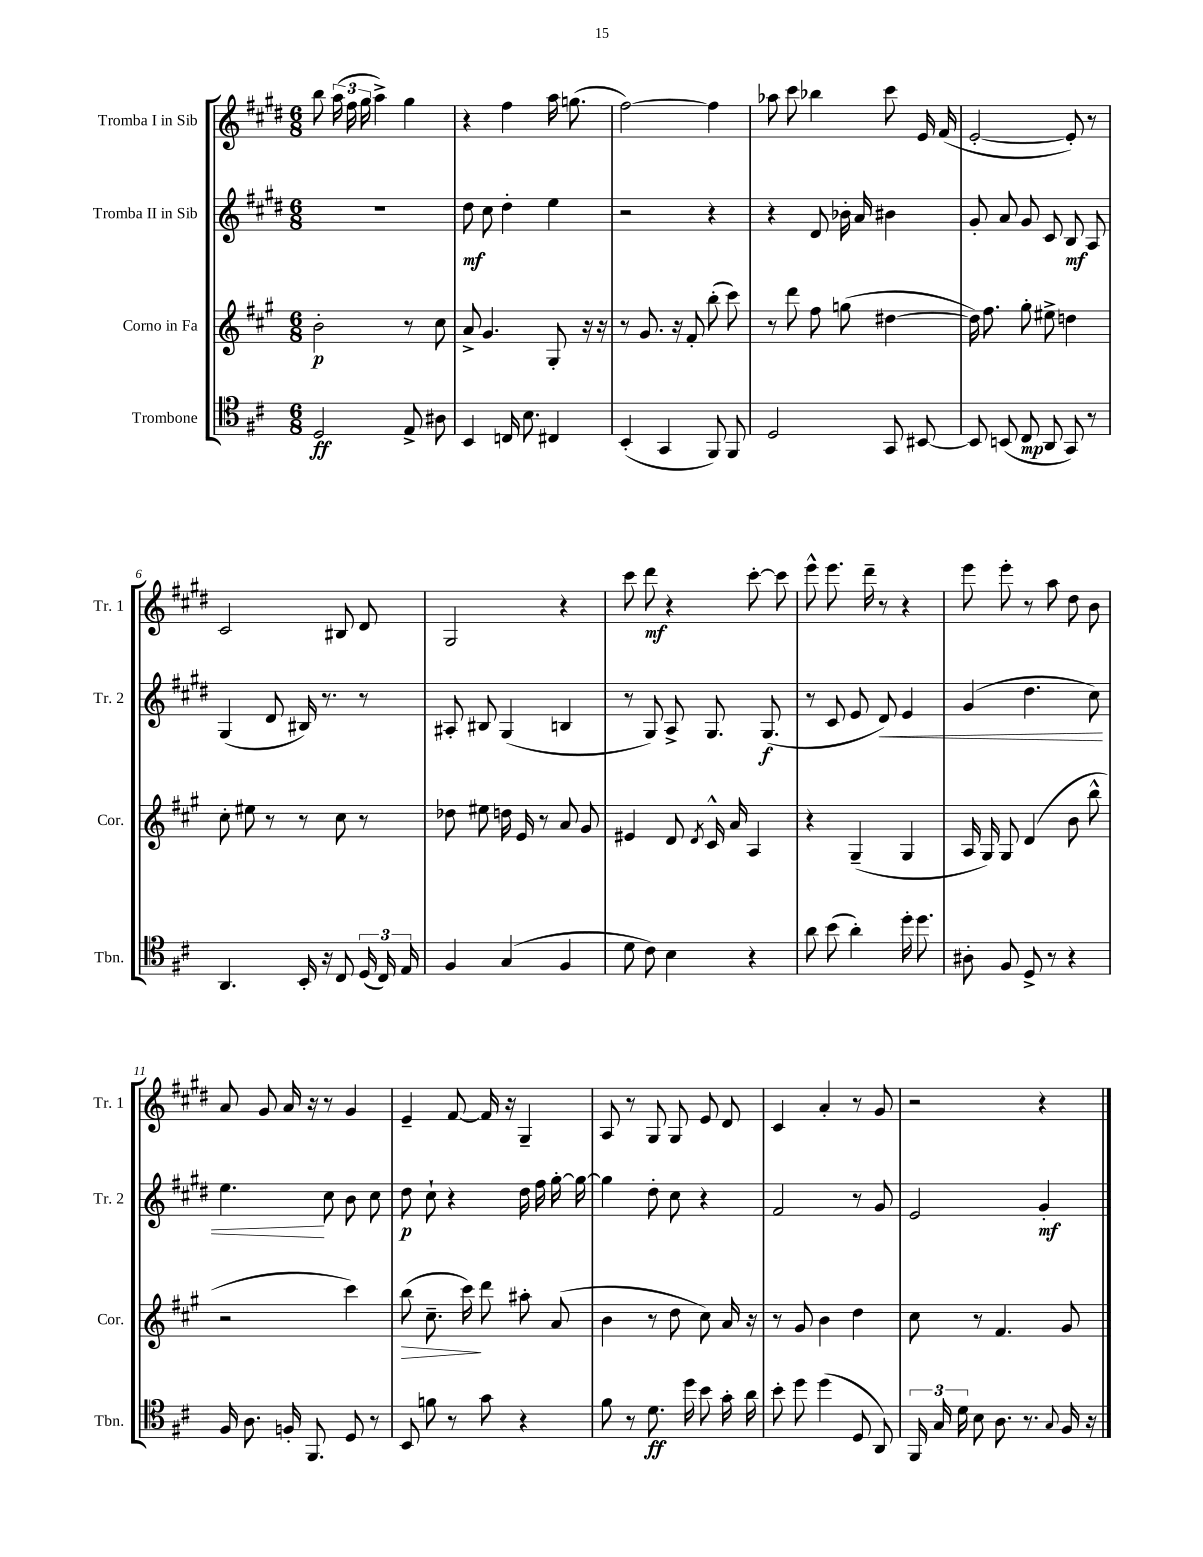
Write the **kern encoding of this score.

**kern	**kern	**kern	**kern
*staff4	*staff3	*staff2	*staff1
*clefC4	*clefG2	*clefG2	*clefG2
*k[f#c#]	*k[f#c#g#]	*k[f#c#g#d#]	*k[f#c#g#d#]
*M6/8	*M6/8	*M6/8	*M6/8
2D	2b'	2.r	8bb
.	.	.	(24aa
.	.	.	24ff#
.	.	.	24gg#
.	.	.	4aa^)
8E^	8r	.	4gg#
8A#	8cc#	.	.
=	=	=	=
4BB	8a^	8dd#	4r
.	4.g#	8cc#	.
16C	.	4dd#'	4ff#
8.B	.	.	.
4C#	8G#'	4ee	16aa
.	.	.	(8.gg
.	16r	.	.
.	16r	.	.
=	=	=	=
(4BB'	8r	2r	[2ff#)
.	8.g#	.	.
4GG	.	.	.
.	16r	.	.
.	8f#'	.	.
8FF#)	(8bb'	4r	4ff#]
8FF#	8ccc#)	.	.
=	=	=	=
2D	8r	4r	8aa-
.	8ddd	.	8ccc#
.	8ff#	8d#	4bb-
.	(8gg	16b-'	.
.	.	16a	.
8GG	[4dd#	4b#	8ccc#
[8BB#	.	.	16e
.	.	.	(16f#
=	=	=	=
8BB#]	16dd#])	8g#'	[2e'
.	8.ff#	.	.
(8BB	.	8a	.
8C#	8gg#'	8g#	.
8AA	8ee#^	8c#	.
8GG)	4dd	8B	8e'])
8r	.	8A	8r
=	=	=	=
4.AA	8cc#'	(4G#	2c#
.	8ee#	.	.
.	8r	8d#	.
16BB'	8r	16B#)	.
16r	.	8.r	.
8C#	8cc#	.	8B#
(24D	8r	8r	8d#
24C#)	.	.	.
24E	.	.	.
=	=	=	=
4F#	8dd-	8A#'	2G#
.	8ee#	8B#	.
(4G	16dd	(4G#	.
.	16e	.	.
.	8r	.	.
4F#	8a	4B	4r
.	8g#	.	.
=	=	=	=
8d	4e#	8r	8ccc#
8c#)	.	8G#)	8ddd#
4B	8d	8A^	4r
.	8qd	.	.
.	16c#^^	8.G#	.
.	16a	.	.
4r	4A	.	[8ccc#'
.	.	(8.G#	.
.	.	.	8ccc#]
=	=	=	=
8a	4r	8r	8eee^^
(8b	.	8c#	8.eee
4a')	(4G#~	8e	.
.	.	.	16ddd#~
.	.	8d#)	8r
16dd'	4G#	4e	4r
8.dd	.	.	.
=	=	=	=
8A#'	16A	(4g#	8eee
.	16G#)	.	.
8F#	8G#	.	8eee'
8D^	(4d	4.dd#	8r
8r	.	.	8aa
4r	8b	.	8dd#
.	8bb^^	8cc#)	8b
=	=	=	=
16F#	2r	4.ee	8a
8.A	.	.	.
.	.	.	8g#
16F'	.	.	16a
8.FF#	.	.	16r
.	.	8cc#	8r
8D	4ccc#)	8b	4g#
8r	.	8cc#	.
=	=	=	=
8BB	(8bb	8dd#	4e~
8f	8.cc#~	8cc#`	.
8r	.	4r	[8f#
.	16ccc#)	.	.
8g	8ddd	.	16f#]
.	.	.	16r
4r	8aa#'	16dd#	4G#~
.	.	16ff#	.
.	(8a	[16gg#'	.
.	.	16gg#_	.
=	=	=	=
8f#	4b	4gg#]	8A
8r	.	.	8r
8.d	8r	8dd#'	8G#
.	8dd	8cc#	8G#
16dd	.	.	.
8b	8cc#)	4r	8e
16g'	16a	.	8d#
16a	16r	.	.
=	=	=	=
8b'	8r	2f#	4c#
8dd	8g#	.	.
(4dd	4b	.	4a'
8D	4dd	8r	8r
8AA)	.	8g#	8g#
=	=	=	=
24FF#	8cc#	2e	2r
24G	.	.	.
24d	.	.	.
8B	8r	.	.
8.A	4.f#	.	.
8.r	.	.	.
.	.	4g#'	4r
8qqG	.	.	.
16F#	8g#	.	.
16r	.	.	.
==	==	==	==
*-	*-	*-	*-
